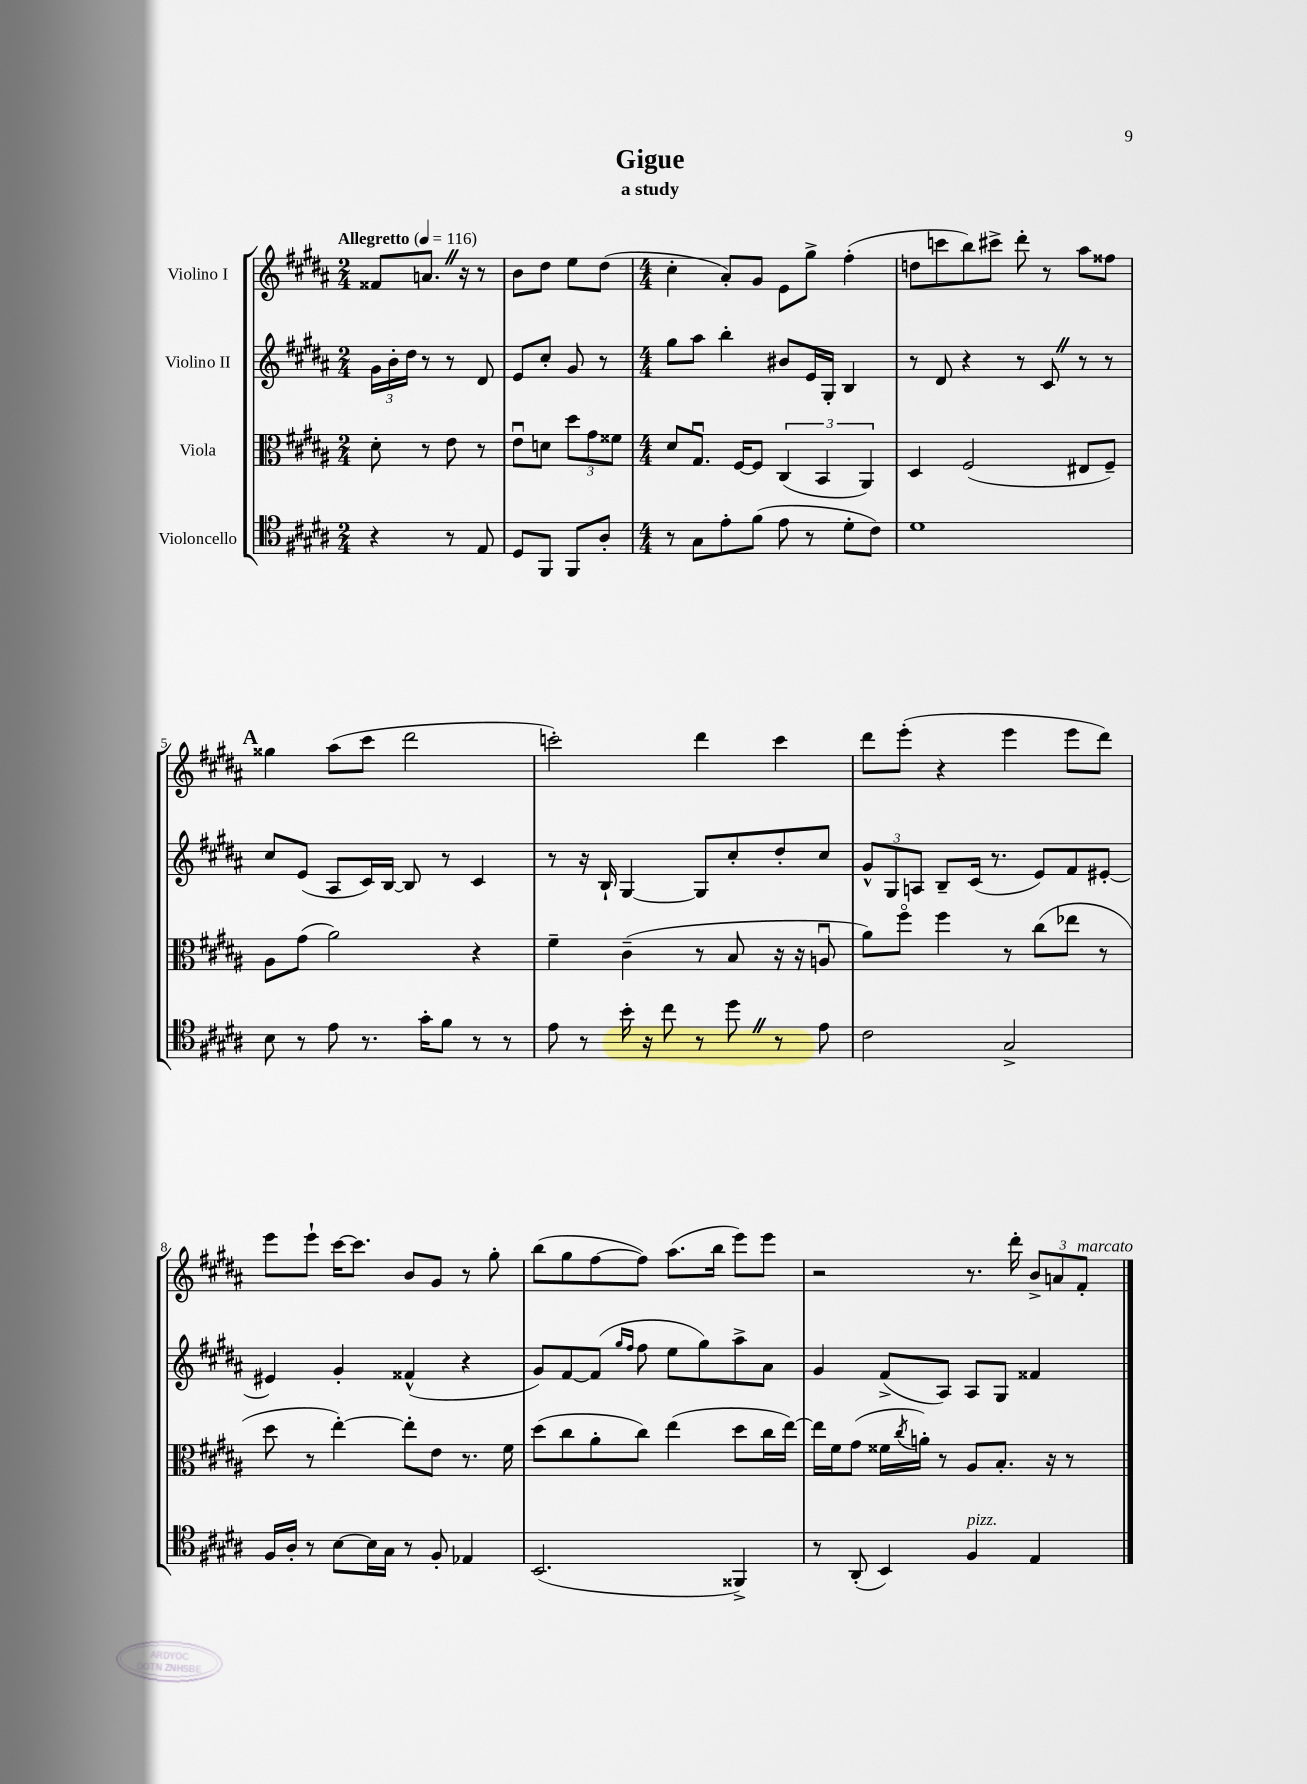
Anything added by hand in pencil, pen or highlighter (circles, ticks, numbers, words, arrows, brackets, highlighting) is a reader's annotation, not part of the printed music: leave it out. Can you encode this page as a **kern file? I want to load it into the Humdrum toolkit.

**kern	**kern	**kern	**kern
*staff4	*staff3	*staff2	*staff1
*clefC4	*clefC3	*clefG2	*clefG2
*k[f#c#g#d#a#]	*k[f#c#g#d#a#]	*k[f#c#g#d#a#]	*k[f#c#g#d#a#]
*M2/4	*M2/4	*M2/4	*M2/4
*MM116	*MM116	*MM116	*MM116
4r	8d#'	24g#	8f##
.	.	24b'	.
.	.	24dd#	.
.	8r	8r	8.a
8r	8e	8r	.
.	.	.	16r
8E	8r	8d#	8r
=	=	=	=
8D#	8eu	8e	8b
8FF#	8d	8cc#'	8dd#
8FF#	12dd#	8g#	8ee
.	12g#	.	.
8A#'	.	8r	(8dd#
.	12f##	.	.
=	=	=	=
*M4/4	*M4/4	*M4/4	*M4/4
8r	8d#	8gg#	4cc#'
8G#	8.G#u	8aa#	.
8e'	.	4bb'	8a#')
.	[16F#	.	.
(8f#	8F#]	.	8g#
8e	(6C#	8b#	8e
8r	.	16e	8gg#^
.	6BB	.	.
.	.	16G#'	.
8d#'	.	4B	(4ff#'
.	6AA#)	.	.
8c#)	.	.	.
=	=	=	=
1d#	4D#	8r	8dd
.	.	8d#	8ccc
.	(2F#	4r	8bb)
.	.	.	8ccc#^
.	.	8r	8ddd#'
.	.	8c#	8r
.	8E#	8r	8aa#
.	8F#~)	8r	8ff##
=	=	=	=
8B	8A#	8cc#	4gg##
8r	(8g#	(8e	.
8e	2a#)	8A#	(8aa#
8.r	.	16c#)	8ccc#
.	.	[16B	.
.	.	8B]	2ddd#
16g#'	.	.	.
8f#	.	8r	.
8r	4r	4c#	.
8r	.	.	.
=	=	=	=
8e	4f#~	8r	2ccc')
8r	.	16r	.
.	.	16B`	.
16b'	(4c#~	[4G#	.
16r	.	.	.
8cc#	.	.	.
8r	8r	8G#]	4ddd#
8dd#	8B	8cc#'	.
8r	16r	8dd#'	4ccc
.	16r	.	.
8e	8Au	8cc#	.
=	=	=	=
2c#	8a#)	12g#^^	8ddd#
.	.	12G#	.
.	8ff#o	.	(8eee'
.	.	12A	.
.	4ff#	8B~	4r
.	.	(16c#	.
.	.	8.r	.
2G#^	8r	.	4eee
.	(8cc#	8e)	.
.	8ee-	8f#	8eee
.	8r	[8e#'	8ddd#)
=	=	=	=
16F#	8dd#	4e#]	8eee
16A#'	.	.	.
8r	8r	.	8eee`
[8B	[4ee')	4g#'	[16ccc#
.	.	.	8.ccc#]
16B]	.	.	.
16G#	.	.	.
8r	8ee']	(4f##^^	8b
8F#'	8e	.	8g#
4E-	8.r	4r	8r
.	.	.	8gg#'
.	16f#	.	.
=	=	=	=
(2.BB	(8dd#	8g#)	(8bb
.	8cc#	[8f#	8gg#
.	8a#'	(8f#]	[8ff#
.	.	16qqgg#	.
.	.	16qqff#	.
.	8cc#)	8ff#	8ff#])
.	(4ee	8ee	(8.aa#
.	.	8gg#)	.
.	.	.	16bb
4FF##^)	8dd#	8aa#^	8eee)
.	16cc#	8a#	8eee
.	[16ee)	.	.
=	=	=	=
8r	16ee]	4g#	2r
.	16f#	.	.
(8AA#'	(8g#	.	.
4BB)	16f##	(8f#^	.
.	8qcc#	.	.
.	16a')	.	.
.	8r	8A#)	.
4F#	8A#	8A#	8.r
.	8.B'	8G#	.
.	.	.	16ddd#'
4E	.	4f##	12b^
.	16r	.	.
.	.	.	12a
.	8r	.	.
.	.	.	12f#'
==	==	==	==
*-	*-	*-	*-
